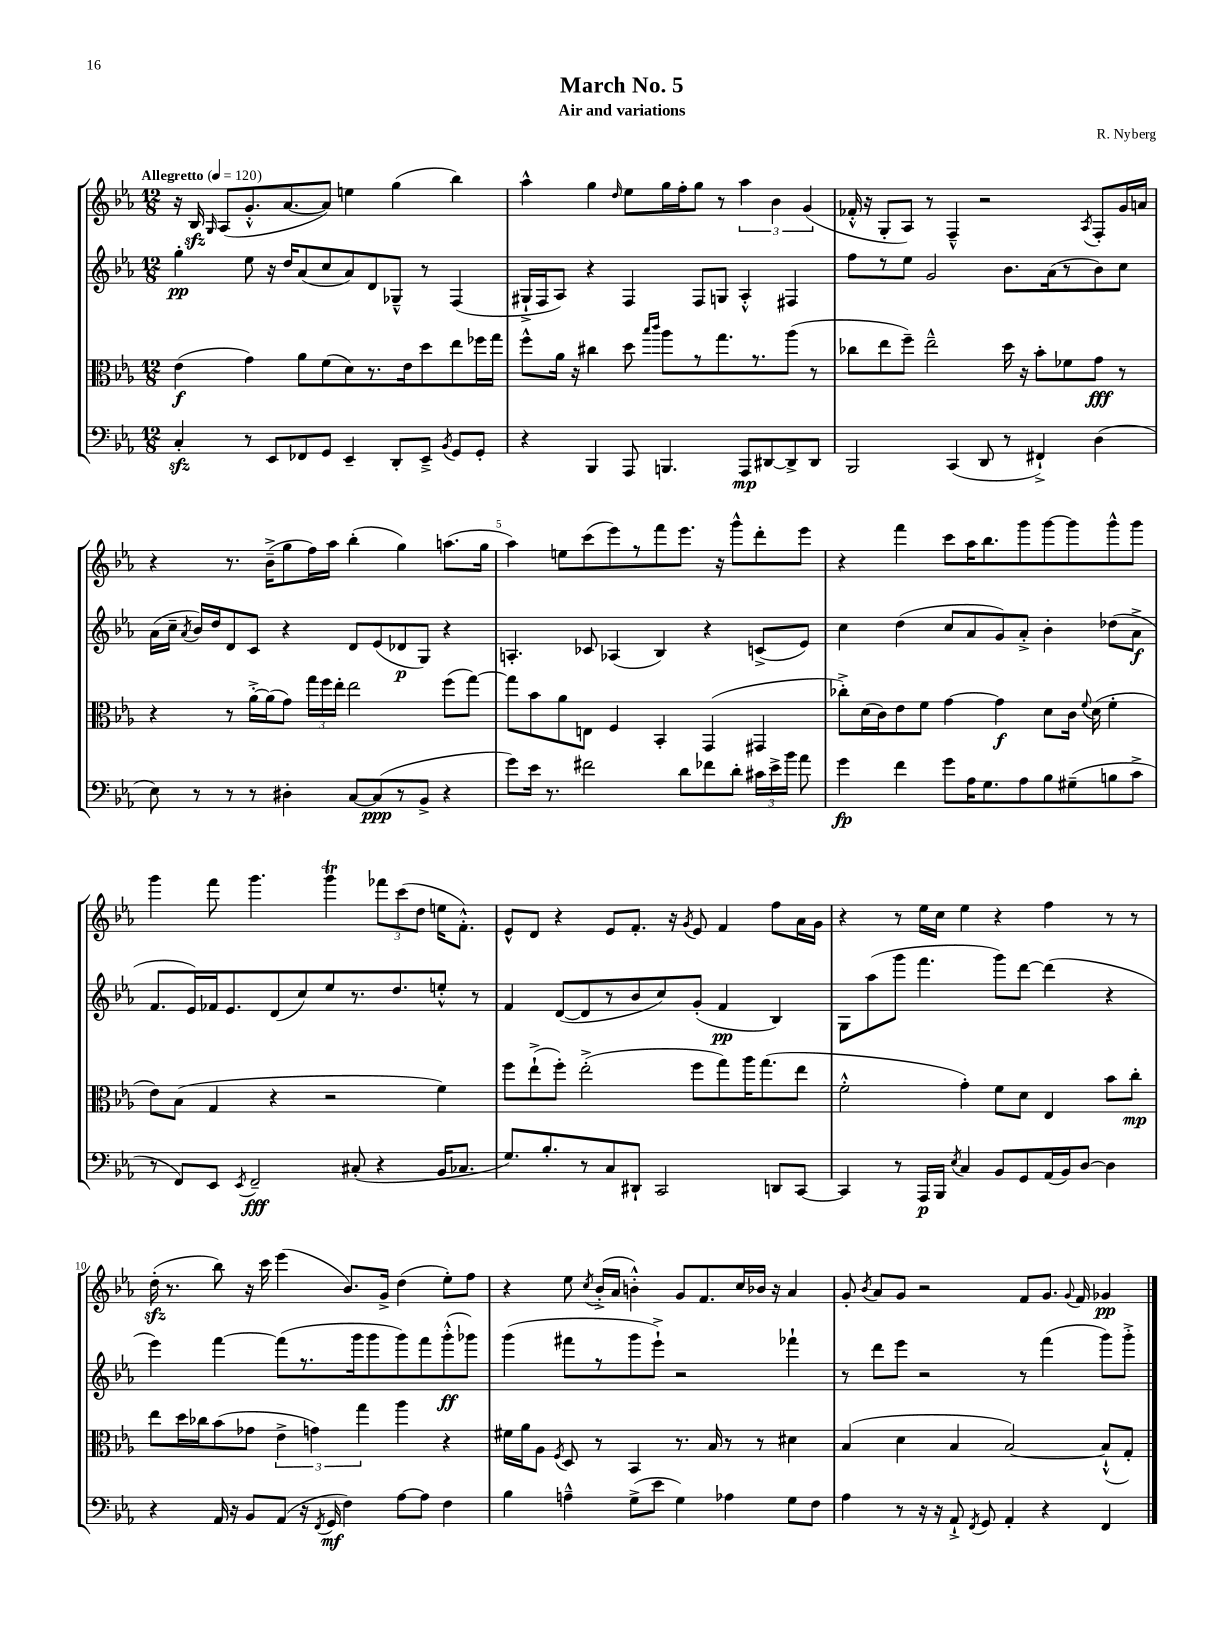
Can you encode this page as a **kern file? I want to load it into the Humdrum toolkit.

**kern	**kern	**kern	**kern
*staff4	*staff3	*staff2	*staff1
*clefF4	*clefC3	*clefG2	*clefG2
*k[b-e-a-]	*k[b-e-a-]	*k[b-e-a-]	*k[b-e-a-]
*M12/8	*M12/8	*M12/8	*M12/8
*MM120	*MM120	*MM120	*MM120
4C'	(4e-	4gg'	16r
.	.	.	16B-
.	.	.	16qqG
.	.	.	(8A-
8r	4g)	8ee-	8.g'^^
8EE-	.	16r	.
.	.	16dd	[8.a-
8FF-	8a-	(8a-	.
8GG	(8f	8cc	8a-])
4EE-~	8d)	8a-)	4ee
.	8.r	8d	.
8DD'	.	8G-~^^	(4gg
.	16e-	.	.
8EE-~^	8dd	8r	.
8qBB-	.	.	.
8GG	8ee-	(4F	4bb-)
8GG'	16ff-	.	.
.	16gg	.	.
=	=	=	=
4r	8ff^^	16G#`^	4aa-^^
.	.	16F	.
.	16a-	8A-)	.
.	16r	.	.
4BBB-	4cc#	4r	4gg
.	.	.	16qqdd
8AAA-	8dd	4F	8ee-
.	16qqbb-	.	.
.	16qqccc	.	.
4.BBB	8aa-	.	16gg
.	.	.	16ff'
.	8r	8F	8gg
.	8.gg	8G	8r
8AAA-	.	4A-'^^	6aa-
.	8.r	.	.
[8DD#	.	.	.
.	.	.	6b-
8DD#^]	(8aa-	4F#	.
.	.	.	(6g
8DD#	8r	.	.
=	=	=	=
2BBB-	8cc-	8ff	16f-'^^
.	.	.	16r
.	8ee-	8r	8G'
.	8ff~)	8ee-	8A-)
.	2ee-~^^	2g	8r
(4CC	.	.	4F~^^
8DD	.	.	2r
8r	16dd	8.b-	.
.	16r	.	.
4FF#`^)	8b-'	.	.
.	.	(16a-	.
.	8f-	8r	.
.	.	.	8qA-
(4D	8g	8b-)	8F'
.	8r	8cc	16g
.	.	.	16a
=	=	=	=
8E-)	4r	(16a-	4r
.	.	16cc~	.
.	.	8qa-	.
8r	.	16b-)	.
.	.	16dd	.
8r	8r	8d	8.r
8r	[16a-'^	8c	.
.	(16a-]	.	(16b-~^
4D#'	8g)	4r	8gg
.	24gg	.	16ff)
.	24ff	.	.
.	.	.	16aa-
.	24ee-'	.	.
[8C	2ee-	8d	(4bb-'
(8C]	.	(8e-	.
8r	.	8d-	4gg)
8BB-^	.	8G)	.
4r	(8ff	4r	(8.aa
.	[8gg)	.	.
.	.	.	16gg
=	=	=	=
8g)	8gg]	4.A'	4aa-)
16e-	8b-	.	.
8.r	.	.	.
.	8a-	.	8ee
2f#	8E	8c-	(8ccc
.	4F	(4A-	8eee-)
.	.	.	8r
.	4BB-'	4B-)	8fff
8d	.	.	8.eee-
8f-	(4GG	4r	.
.	.	.	16r
8d'	.	.	8ggg^^
24c#	4GG#	(8c^	8ddd'
24e-^	.	.	.
24b-	.	.	.
8a-	.	8e-)	8eee-
=	=	=	=
4g	8cc-'^)	4cc	4r
.	(16d	.	.
.	16c)	.	.
4f	8e-	(4dd	4fff
.	8f	.	.
8g	[4g	8cc	8ccc
16A-	.	8a-	16aa-
8.G	.	.	8.bb-
.	4g]	8g)	.
8A-	.	8a-'^	8ggg
8B-	8d	4b-'	[8ggg
(8G#~	16c	.	8ggg]
.	8qqf	.	.
.	(16d	.	.
8B	4f'	(8dd-	8ggg^^
8c^	.	8a-^	8ggg
=	=	=	=
8r	8e-)	8.f	4ggg
8FF)	(8B-	.	.
.	.	16e-)	.
8EE-	4G	16f-	8fff
.	.	8.e-	.
8qEE-	.	.	.
2FF~	.	.	4.ggg
.	4r	(8d	.
.	.	8cc)	.
.	2r	8ee-	4ggg
(8C#'	.	8.r	.
4r	.	.	12fff-
.	.	8.dd	.
.	.	.	(12ccc
.	.	.	12dd
16BB-	4f)	8ee'^^	16ee
8.C-	.	.	8.f'^^)
.	.	8r	.
=	=	=	=
8.G)	8ff	4f	8e-^^
.	(8ee-`^	.	8d
8.B-'	.	.	.
.	8ff')	([8d	4r
8r	(2ee-'^	8d]	.
8C	.	8r	8e-
8DD#`	.	8b-	8.f'
2CC	.	8cc)	.
.	.	.	16r
.	.	.	8qg
.	8ff	(8g'	8e-
.	8gg)	4f	4f
.	16aa-	.	.
.	(8.gg	.	.
8DD	.	4B-)	8ff
[8CC	8ee-	.	16a-
.	.	.	16g
=	=	=	=
4CC]	2f'^^	8G	4r
.	.	(8aa-	.
8r	.	8ggg	8r
16AAA-	.	4.fff	16ee-
16BBB-	.	.	16cc
8qE-	.	.	.
4C	4g')	.	4ee-
8BB-	8f	8ggg)	4r
8GG	8d	[8ddd	.
(16AA-	4E-	(4ddd]	4ff
16BB-)	.	.	.
[8D	.	.	.
4D]	8b-	4r	8r
.	8cc'	.	8r
=	=	=	=
4r	8ee-	4eee-)	(16dd'
.	.	.	8.r
.	16dd	.	.
.	16cc-	.	.
16AA-	(8b-	[4fff	8bb-)
16r	.	.	.
8BB-	8g-	.	16r
.	.	.	16ccc
(8AA-	6e-^	(8fff]	(4eee-
16r	.	8.r	.
.	6g)	.	.
8qFF	.	.	.
16GG	.	.	.
4F)	.	.	8.b-)
.	.	16ggg	.
.	6gg	.	.
.	.	8ggg	.
.	.	.	16g^
[8A-	4aa-	8ggg)	(4dd
8A-]	.	8fff	.
4F	4r	(8ggg'^^	8ee-')
.	.	8ggg-)	8ff
=	=	=	=
4B-	16f#	(4ggg	4r
.	16a-	.	.
.	8A-	.	.
.	8qF	.	.
4A~^^	8D	8fff#	8ee-
.	.	.	8qcc
.	8r	8r	(16b-'^
.	.	.	16a-
(8G^	4BB-	8ggg	4b'^^)
8e-	.	8eee-`^)	.
4G)	8.r	2r	8g
.	.	.	8.f
.	16B-	.	.
4A-	8r	.	.
.	.	.	16cc
.	8r	.	16b-
.	.	.	16r
8G	4d#	4fff-`	4a-
8F	.	.	.
=	=	=	=
4A-	(4B-	8r	8g'
.	.	.	8qb-
.	.	8ddd	8a-
8r	4d	8eee-	8g
16r	.	2r	2r
16r	.	.	.
8AA-`^	4B-	.	.
8qFF	.	.	.
8GG	.	.	.
4AA-'	[2B-)	.	.
.	.	8r	8f
4r	.	(4fff	8.g
.	.	.	8qqg
.	.	.	16f
4FF	(8B-`^^]	8ggg)	4g-
.	8G')	8ggg'^	.
==	==	==	==
*-	*-	*-	*-
